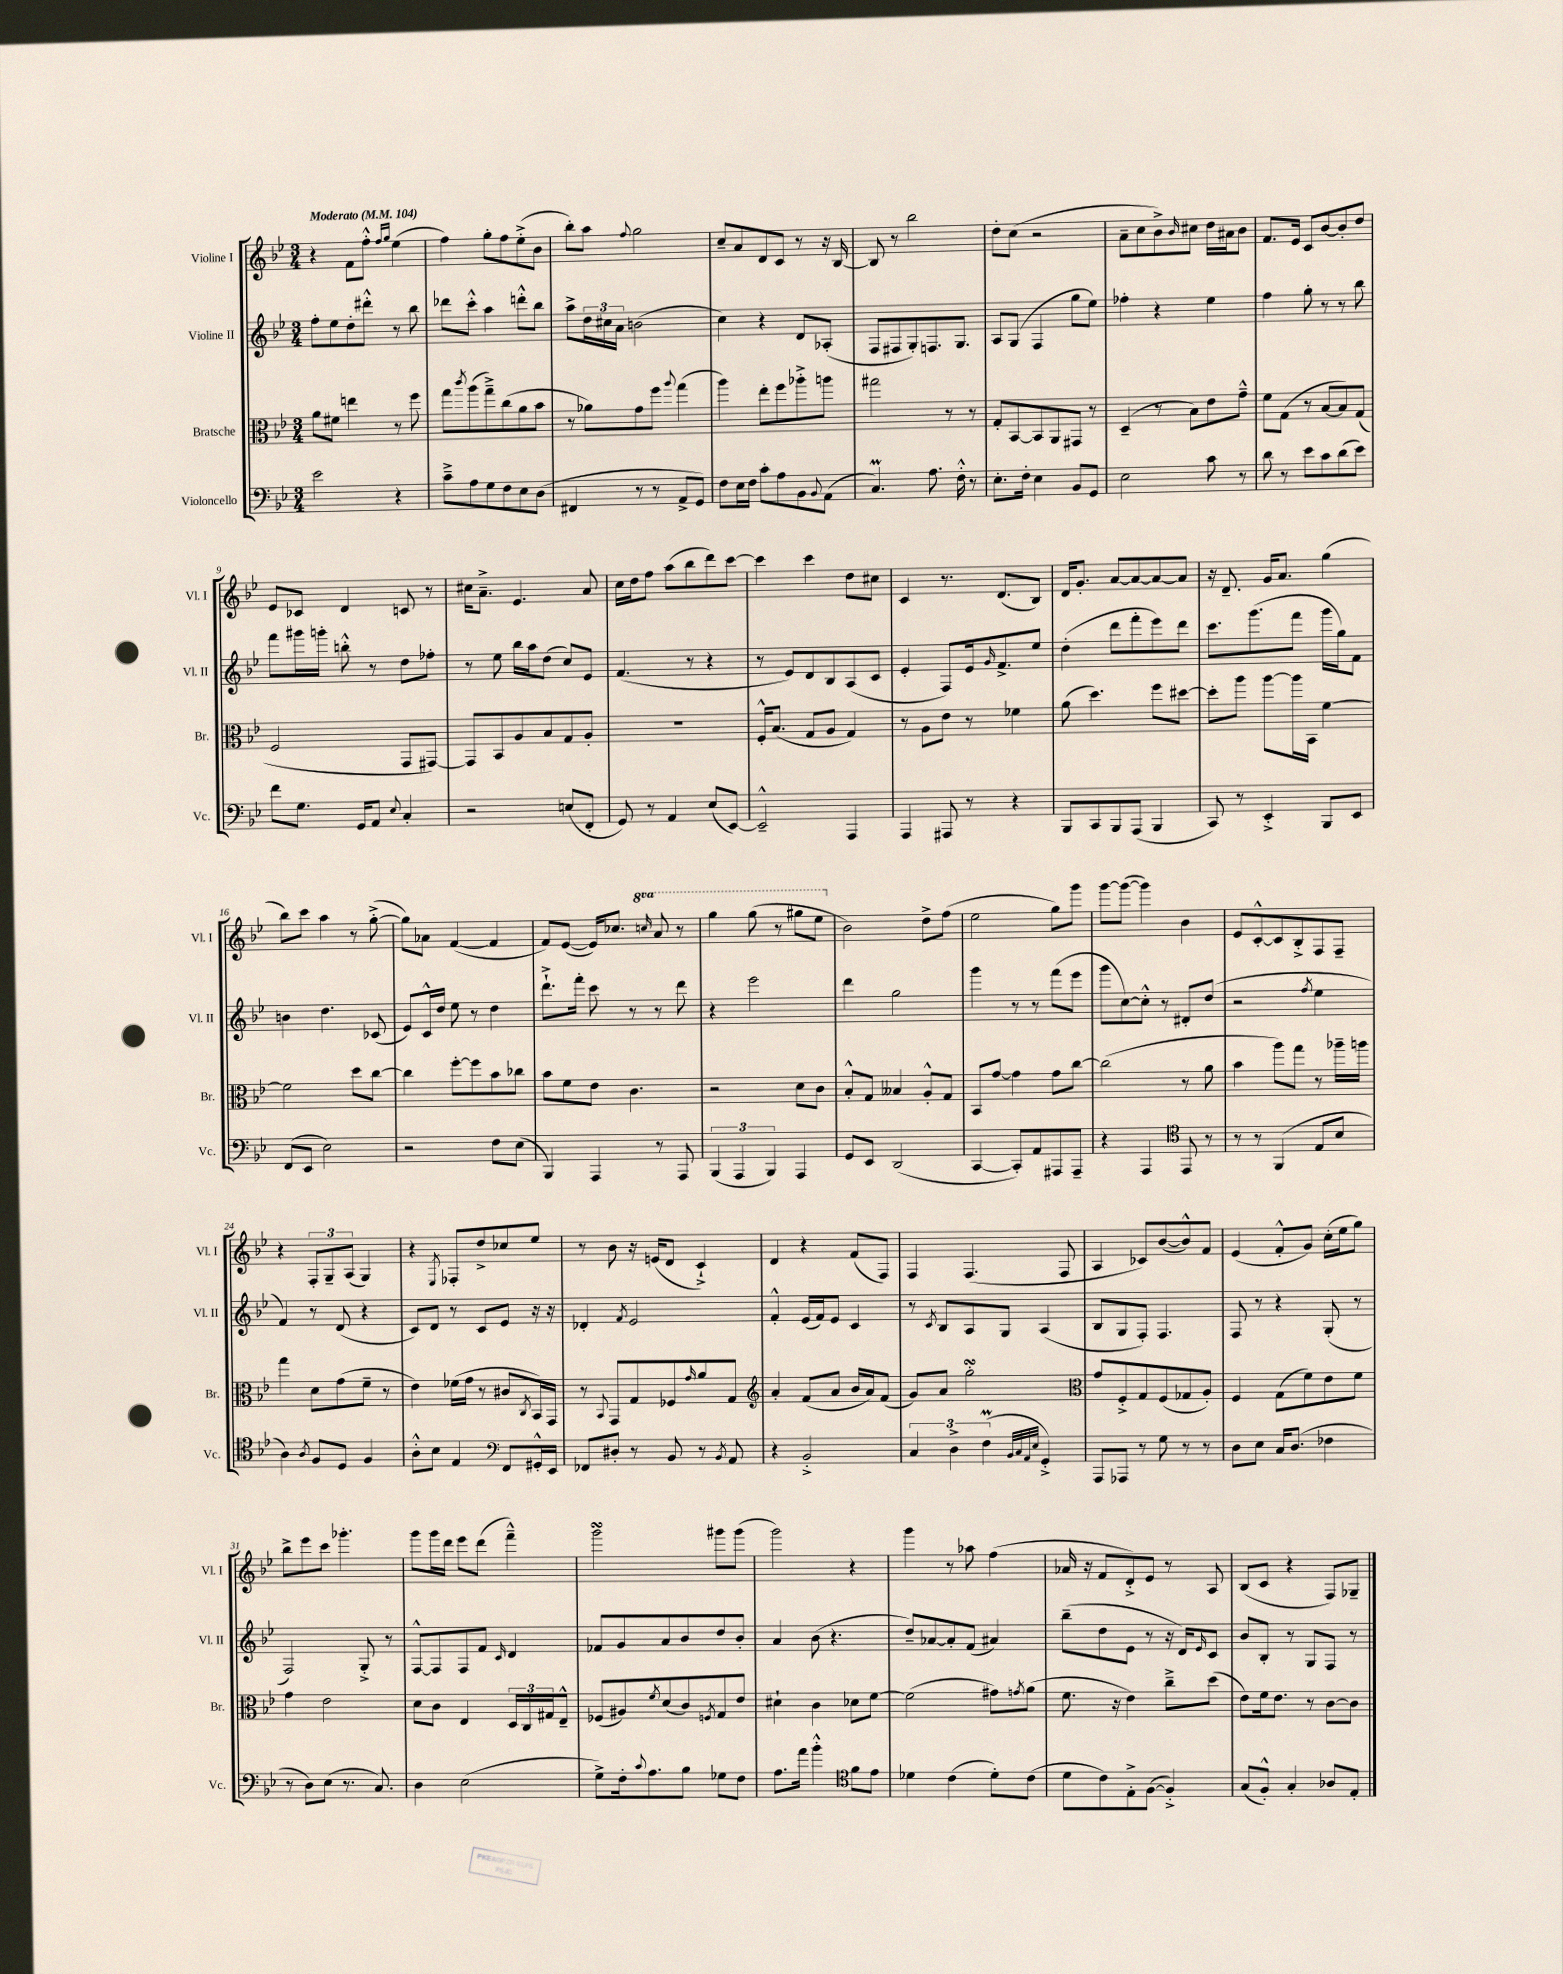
<<
\new StaffGroup <<
\new Staff = "s0" \with { instrumentName = "Violine I" shortInstrumentName = "Vl. I" } {
    \clef treble \key bes \major \numericTimeSignature \time 3/4 \set Staff.ottavationMarkups = #ottavation-simple-ordinals \tempo "Moderato" 4 = 104
    r4 f'8 f''8-.-^ \grace { f''16 g''16 } ees''4( |
    f''4) g''8-. f''8 ees''8-.->( bes'8 |
    bes''8-.) a''8 \appoggiatura { f''8 } g''2 |
    c''8-- a'8 d'8 c'8 r8 r16 bes16~ |
    bes8 r8 bes''2 |
    d''8-. c''8( r2 |
    a'8-- c''8 bes'8->) \grace { bes'16 } cis''8 d''16 ais'16 bes'8 |
    f'8. ees'16 c'8 bes'8~ bes'8-. d''8 |
    ees'8 ces'8 d'4 c'8 r8 |
    cis''16 a'8.---> ees'4. a'8 |
    c''16 d''16 f''8 a''8( bes''8 d'''8) c'''8~ |
    c'''4 c'''4 d''8 cis''8 |
    c'4 r8. d'8.( bes8) |
    d'16 g'8.-. a'8~ a'8~ a'8~ a'8 |
    r16 d'8.-- g'16 a'8. g''4( |
    bes''8) c'''8 a''4 r8 g''8~-.->( |
    g''8) aes'8 f'4~( f'4 |
    f'8) ees'8~( ees'16) ces''8. \ottava #1 \grace { c'''!16 } a''8 r8 |
    g'''4 g'''8( r8 gis'''8 ees'''8 \ottava #0 |
    bes'2) d''8-> f''8( |
    ees''2 g''8) g'''8 |
    g'''8~ g'''8~( g'''4) bes'4 |
    ees'8 c'8~-.-^ c'8 bes8-.-> f8 f8-- |
    r4 \tuplet 3/2 { f8-. g8-- a8( } g4) |
    r4 \acciaccatura { ees8 } fes8-. d''8-> ces''8 ees''8 |
    r8 bes'8 r16 e'16( d'8 c'4-!->) |
    d'4 r4 f'8( f8) |
    f4 f4.( f8 |
    a4 ces'8) bes'8~( bes'8-^) f'8 |
    ees'4( f'8-.-^ g'8) c''16-.( ees''16 g''8) |
    bes''8-> ees'''8 c'''8 ges'''4.-. |
    g'''8 g'''16 d'''16 ees'''8 d'''8( f'''4---^) |
    g'''2\turn gis'''8 gis'''8( |
    g'''2) r4 |
    g'''4 r8 aes''8 f''4( |
    aes'16 r16 f'8 d'8-.->) ees'8 r8 a8 |
    bes8( c'8 r4 f8) ges8-- \bar "|." |
}
\new Staff = "s1" \with { instrumentName = "Violine II" shortInstrumentName = "Vl. II" } {
    \clef treble \key bes \major \numericTimeSignature \time 3/4
    f''8-. ees''8 d''8-. dis'''8-.-^ r8 bes''8 |
    des'''8 c'''8-.-^ a''4 d'''8-.-^ bes''8 |
    a''8-> \tuplet 3/2 { d''16 cis''16 a'16 } b'2( |
    c''4) r4 d'8 aes8-.( |
    f8 fis8 g8-.) f8. g8. |
    a8 g8( f4 g''8 ees''8) |
    fes''4-. r4 ees''4 |
    f''4 g''8-. r8 r8 bes''8 |
    f'''8 gis'''16 g'''16-. b''8-.-^ r8 d''8 fes''8-. |
    r8 ees''8 bes''16 a''16 d''8( c''8) ees'8 |
    f'4.( r8 r4 |
    r8 ees'8) d'8 bes8 a8( c'8 |
    ees'4-. f8) ees'16 \grace { g'16 } f'8.-> ees''8 |
    d''4-.( d'''8 f'''8-. ees'''8) d'''8 |
    c'''8. g'''8.( f'''8 g'''16 g''16) f'8 |
    b'4 d''4. ces'8( |
    ees'8) c'16-^ d''16 ees''8 r8 d''4 |
    d'''8.-!-> f'''16-. c'''8 r8 r8 d'''8 |
    r4 ees'''2 |
    d'''4 g''2 |
    g'''4 r8 r8 f'''8( ees'''8 |
    g'''8 c''8~) c''8-.-^ r8 dis'8-. d''8( |
    r2 \acciaccatura { f''8 } ees''4 |
    f'4) r8 d'8( r4 |
    c'8) d'8 r8 c'8 ees'8 r16 r16 |
    des'4-. \acciaccatura { f'8 } ees'2 |
    f'4-.-^ ees'16( f'16) ees'8 c'4 |
    r8 \acciaccatura { c'8 } bes8 a8 g8 a4( |
    bes8 g8 f8-.) f4. |
    f8 r8 r4 g8-.( r8 |
    f2) g8-.-> r8 |
    f8~-^ f8 f8 f'8 \grace { c'16 } d'4 |
    fes'8 g'8 a'8 bes'8 d''8 bes'8-. |
    a'4 bes'8( r4. |
    d''8--) aes'8~ aes'8-. f'8( ais'4) |
    bes''8--( d''8 ees'8 r8 r16 d'16) \grace { ees'16 } c'8 |
    bes'8 bes8-. r8 g8 f8 r8 \bar "|." |
}
\new Staff = "s2" \with { instrumentName = "Bratsche" shortInstrumentName = "Br." } {
    \clef alto \key bes \major \numericTimeSignature \time 3/4
    a'8 fis'8 e''4 r8 f''8 |
    g''8 \acciaccatura { c'''8 } a''8( g''8--->) c''8( a'8 bes'8 |
    r8 aes'8) g'8 f''8 \appoggiatura { a''8 } g''4( |
    a''4) ees''8-. f''8 aes''8-.-> a''8 |
    gis''2 r8 r8 |
    g8-. bes,8~ bes,8 a,8 gis,8 r8 |
    d4--( r8 bes8) ees'8 g'8---^ |
    f'8 g8( r8 bes8~ bes8) g8( |
    f2 g,8 gis,8~) |
    gis,8 bes,8 a8 bes8 g8 a8-. |
    R2. |
    f16-.-^ bes8.( g8 a8 g4) |
    r8 a8 ees'8 r8 fes'4 |
    a'8( d''4.) f''8 dis''8~ |
    dis''8-. a''8 a''8~ a''16 bes,16 f'4~ |
    f'2 d''8 c''8~ |
    c''4 f''8~-. f''8 bes'8 ces''8 |
    bes'8 f'8 ees'8 c'4. |
    r2 d'8 c'8 |
    bes8-.-^ g8 beses4 a8-.-^ g8 |
    bes,8 g'8~ g'4 g'8 c''8~ |
    c''2( r8 a'8 |
    bes'4 a''8) g''8 r8 aes''16-- a''16 |
    g''4 d'8 g'8( f'8-- r8 |
    ees'4) fes'16( g'16 r8 cis'8 \acciaccatura { c8 } bes,16) g,16 |
    r8 \appoggiatura { bes,8 } g,8 g8 fes8 \grace { g'16 } a'8 g8 |
    \clef treble a'4-. f'8( a'8 bes'16 a'16) f'8( |
    g'8) a'8 g''2-.\turn |
    \clef alto g'8 f8-.-> g8 f8( ges8 a8-.) |
    f4 g8( f'8) ees'8 f'8 |
    g'4 ees'2 |
    d'8 c'8 ees4 \tuplet 3/2 { d16 c16 gis16 } ees8---^ |
    fes8( ais8) \acciaccatura { f'8 } d'8( c'8) \acciaccatura { f8 } g8 ees'8 |
    dis'4-! c'4 des'8 f'8~ |
    f'2( gis'8) \acciaccatura { g'8 } a'8( |
    f'8. r16 ees'4) c''8---> d''8( |
    ees'8) f'16 ees'8. r8 c'8~ c'8 \bar "|." |
}
\new Staff = "s3" \with { instrumentName = "Violoncello" shortInstrumentName = "Vc." } {
    \clef bass \key bes \major \numericTimeSignature \time 3/4
    ees'2 r4 |
    c'8---> a8 g8 f8 ees8 d8( |
    fis,4 r8 r8 a,8-> g,8) |
    f8 ees16 f16 c'8-. a8 bes,8 \appoggiatura { bes,8 } a,8( |
    c4.\prall) a8. f16-.-^ r8 |
    ees8.-. f16-. ees4 bes,8 g,8 |
    ees2 c'8 r8 |
    d'8 r8 ees'8 c'8 d'8( ees'8) |
    f'8 g8. g,16 a,8 \appoggiatura { ees8 } c4-. |
    r2 e8( f,8-. |
    g,8) r8 a,4 ees8( ees,8~) |
    ees,2---^ a,,4 |
    a,,4 ais,,8 r8 r4 |
    bes,,8 c,8 bes,,8 a,,8( bes,,4 |
    c,8) r8 ees,4-.-> bes,,8 ees,8 |
    f,8( ees,8 ees2) |
    r2 f8 ees8( |
    bes,,4) a,,4 r8 a,,8 |
    \tuplet 3/2 { bes,,4( a,,4 bes,,4) } a,,4 |
    g,8 ees,8 d,2( |
    c,4~ c,8-.) a,8 ais,,8 ais,,8-- |
    r4 a,,4 \clef tenor ees,8 r8 |
    r8 r8 f,4( ees8 bes8 |
    a4) \acciaccatura { a8 } f8 d8 f4 |
    a8-.-^ bes8 ees4 \clef bass f,8 gis,16-.-^ ees,16 |
    fes,8 dis8-. r8 bes,8 r8 \acciaccatura { bes,8 } a,8 |
    r4 bes,2-.-> |
    \tuplet 3/2 { c4 d4-> f4\prall( } \grace { bes,32 c32 a,32 ees32 } g,4-.->) |
    a,,8 aes,,8 r8 g8 r8 r8 |
    d8 ees8 c16 d8.( fes4 |
    r8 d8) ees8( r8. c8.) |
    d4 ees2( |
    g8->) f16-. \appoggiatura { c'8 } a8. bes8 ges8 f8 |
    a8. a'16 bes'4-.-^ \clef tenor f'8 ees'8 |
    des'4 c'4( des'8-.) c'8( |
    d'8 c'8) ees8-.-> f8~( f4-.->) |
    g8( f8-.-^) g4-. aes8 ees8-. \bar "|." |
}
>>
>>
